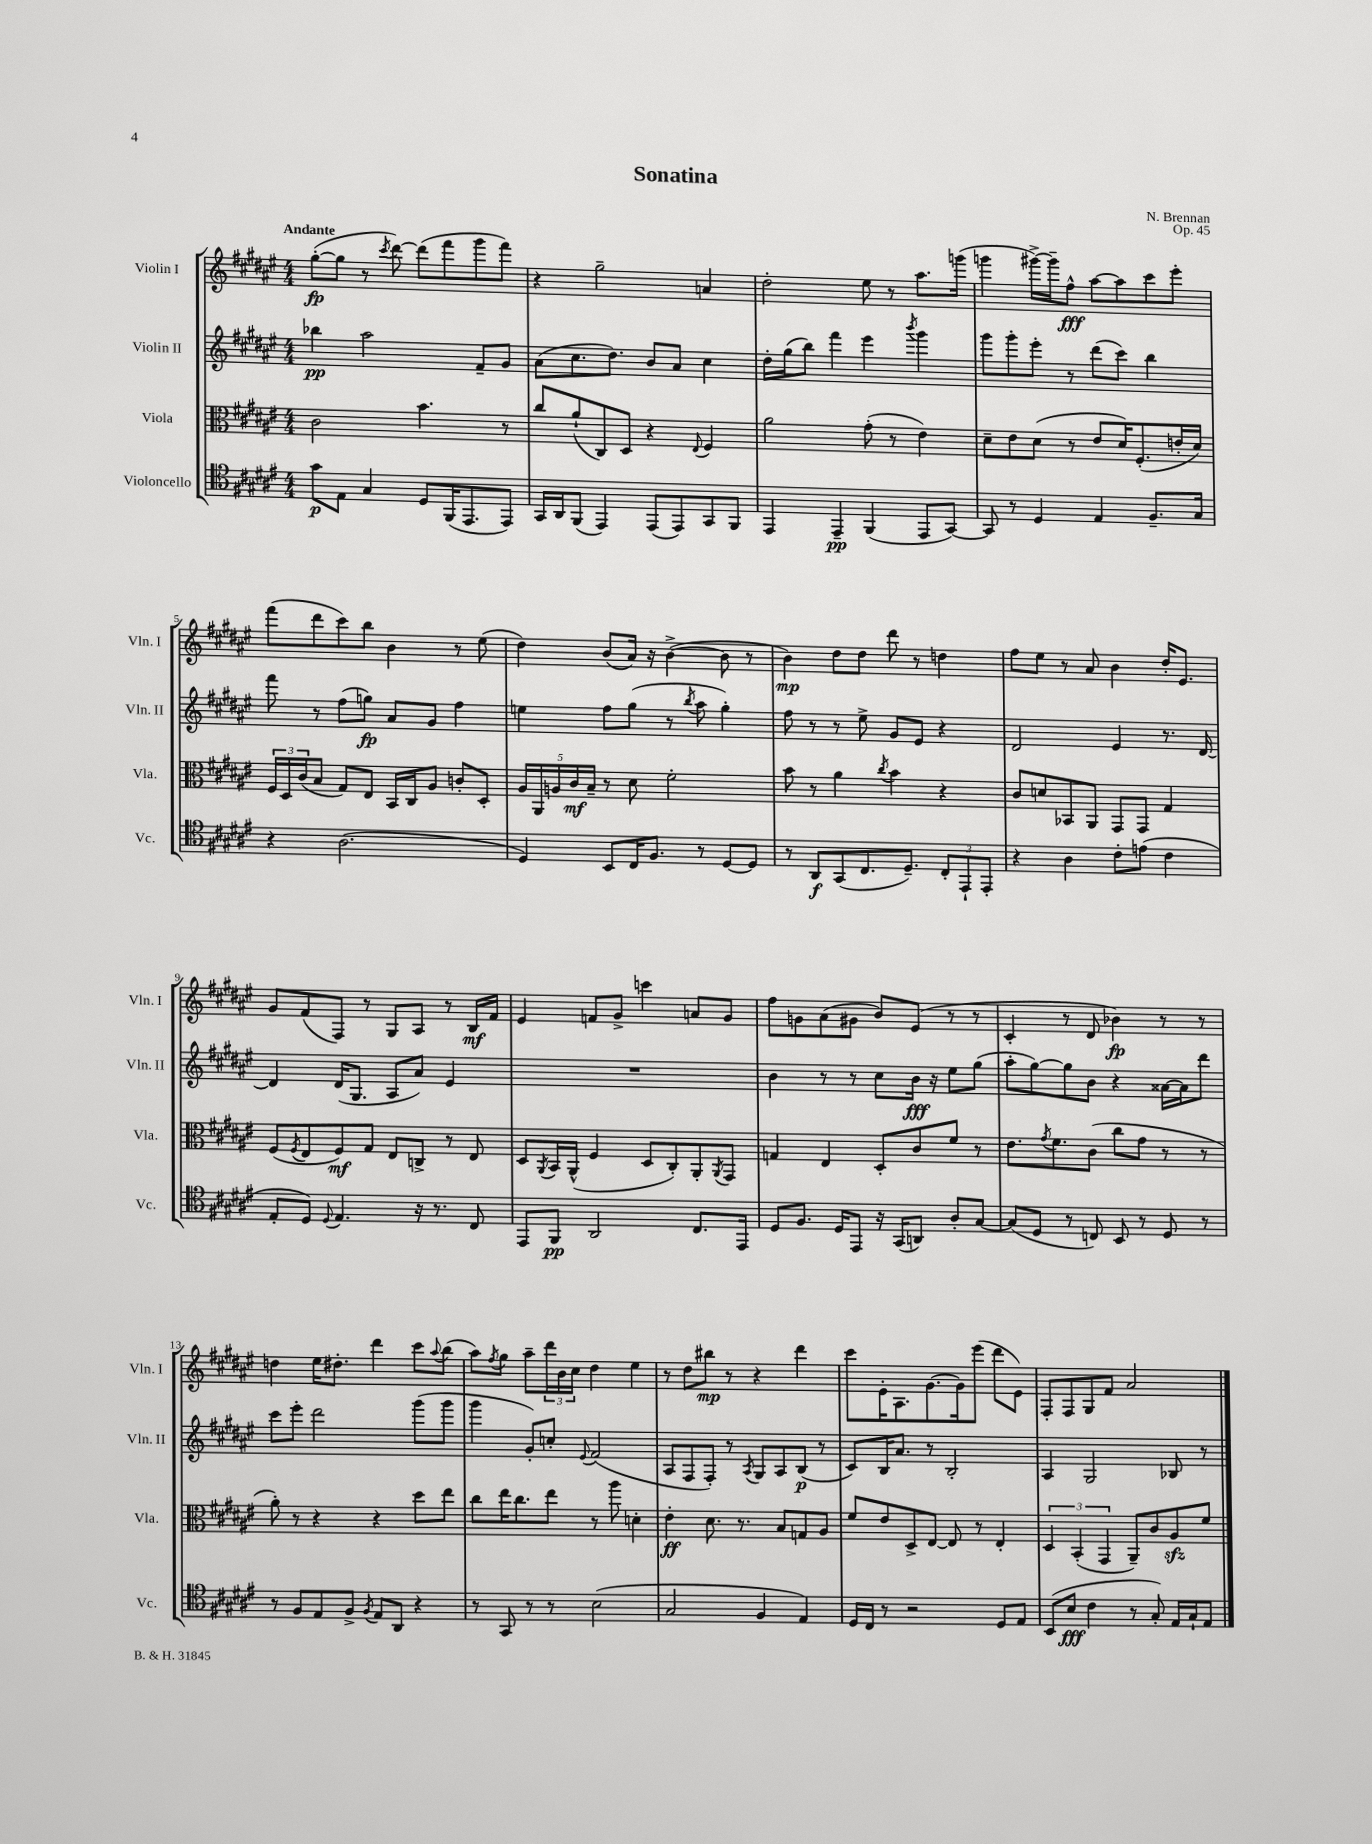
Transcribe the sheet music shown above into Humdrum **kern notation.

**kern	**kern	**kern	**kern
*staff4	*staff3	*staff2	*staff1
*clefC4	*clefC3	*clefG2	*clefG2
*k[f#c#g#d#a#e#]	*k[f#c#g#d#a#e#]	*k[f#c#g#d#a#e#]	*k[f#c#g#d#a#e#]
*M4/4	*M4/4	*M4/4	*M4/4
8g#\L	2c#\	4bb-\	([8gg#'\L
8E#\J	.	.	8gg#\]J
4G#/	.	2aa#\	8r
.	.	.	8qccc#/
.	.	.	[8ddd#\)
8D#/L	4.b\	.	(8ddd#\]L
(16FF#/K	.	.	8fff#\
8.EE#/	.	.	.
.	.	8f#~/L	8ggg#\
8EE#/J)	8r	8g#/J	8fff#\J)
=	=	=	=
16GG#/LL	8cc#/L	(8a#\L	4r
16AA#/J	.	.	.
(8FF#/J	(8a#`/	8.cc#\	.
4EE#/)	8C#/)	.	2gg#~\
.	.	8.dd#\J)	.
.	8D#/J	.	.
(8EE#/L	4r	8b/L	.
8EE#/)	.	8a#/J	.
.	8qqE#/	.	.
8GG#/	4F#/	4cc#\	4a/
8FF#/J	.	.	.
=	=	=	=
4EE#/	2a#\	16dd#'\LL	2dd#'\
.	.	(16gg#\J	.
.	.	8bb\J)	.
4EE#~/	.	4fff#\	.
(4FF#/	(8g#'\	4eee#\	8ee#\
.	8r	.	8r
.	.	8qbbb/	.
8EE#/L	4e#\)	4ggg#\	8.aa#\L
[8GG#/J)	.	.	.
.	.	.	(16ggg\Jk
=	=	=	=
8GG#/]	8d#~\L	8ggg#\L	4ggg\
8r	8e#\	8ggg#'\	.
4D#/	(8d#\J	8eee#'\J	[16ggg#^\LL)
.	.	.	16ggg#~\]J
.	8r	8r	8ff#^^\J
4E#/	8e#/L	(8ddd#\L	[8aa#\L
.	16d#/K)	8ccc#\J)	8aa#\]
.	(8.F#'/	.	.
8.F#~/L	.	4bb\	8ccc#\
.	16e'/L	.	8eee#'\J
16G#/Jk	16d#/JJ)	.	.
=	=	=	=
4r	24F#/LL	8fff#\	(8fff#\L
.	24D#/	.	.
.	(24c#/J	.	.
.	8B/J	8r	8ddd#\
(2.A#\	8G#/L)	(8ff#\L	8ccc#\)
.	8E#/J	8gg\J)	8bb\J
.	16BB/LL	8a#/L	4b\
.	16C#/J	.	.
.	8A#/J	8g#/J	.
.	8c'/L	4ff#\	8r
.	8D#'/J	.	(8ee#\
=	=	=	=
4D#/)	20A#/LL	4ee\	4dd#\)
.	20AA#/	.	.
.	20A/	.	.
.	20c#/	.	.
.	20B~/JJ	.	.
8BB/L	8r	8ff#\L	(8b/L
16C#/K	8d#\	(8gg#\J	16a#/Jk)
8.F#/J	.	.	16r
.	2f#'\	8r	([4b^\
.	.	8qbb/	.
8r	.	8aa#\	.
[8D#/L	.	4gg#'\)	8b\]
8D#/]J	.	.	8r
=	=	=	=
8r	8b\	8ff#\	4b\)
8AA#/L	8r	8r	.
(8GG#/	4a#\	8r	8dd#\L
8.C#/	.	8ee#^\	8dd#\J
.	8qcc#/	.	.
.	4b\	8g#/L	8ddd#\
8.D#~/J)	.	.	.
.	.	8e#/J	8r
12C#'/L	4r	4r	4dd\
12EE#`/	.	.	.
12EE#'/J	.	.	.
=	=	=	=
4r	8c#/L	2d#/	8ff#\L
.	8d/	.	8ee#\J
4A#\	8BB-/	.	8r
.	8AA#/J	.	8a#/
8c#'\L	8GG#/L	4e#/	4b\
(8e\J	8GG#/J	.	.
4c#\	4G#/	8.r	16dd#'/LK
.	.	.	8.e#/J
.	.	[16d#/	.
=	=	=	=
8E#'/L	(8F#/L	4d#/]	8g#/L
.	8qF#/	.	.
8D#/J)	8E#/	.	(8f#/
8qqD#/	.	.	.
4.E#/	8F#/)	(16d#/LK	8F#/J)
.	.	8.G#/J	.
.	8G#/J	.	8r
.	8E#/L	8A#/L	8G#/L
16r	8C^/J	8a#/J)	8A#/J
8.r	.	.	.
.	8r	4e#/	8r
8C#/	8E#/	.	16B/LL
.	.	.	16f#/JJ
=	=	=	=
8EE#/L	8D#/L	1r	4e#/
.	8qAA#/	.	.
8FF#/J	16BB/L	.	.
.	(16AA#^^/JJ	.	.
2AA#/	4F#/	.	8f/L
.	.	.	8g#^/J
.	8D#/L	.	4ccc\
.	8C#'/)	.	.
8.C#/L	8AA#'/	.	8a/L
.	8qAA#/	.	.
.	8GG#/J	.	8g#/J
16EE#/Jk	.	.	.
=	=	=	=
8D#/L	4G/	4b\	8ff#\L
8.F#/J	.	.	8g\
.	4E#/	8r	(8a#\
16D#/LK	.	.	.
8EE#/J	.	8r	8g#\J
16r	8D#'/L	8cc#\L	8b/L)
(16GG#/LK	.	.	.
8AA/J)	8c#/	16b\Jk	(8e#/J
.	.	16r	.
8A#'/L	8f#/J	8ee#\L	8r
[8G#/J	8r	(8gg#\J	8r
=	=	=	=
(8G#/]L	8.e#\L	8aa#'\L	4c#'/
8D#/J	.	[8gg#\)	.
.	8qg#/	.	.
.	8.f#\	.	.
8r	.	8gg#\]	8r
8C/)	(8c#\J	8b\J	8d#/
8BB/	8cc#\L	4r	4b-\)
8r	8g#\J	.	.
8D#/	8r	[16a##\LL	8r
.	.	16a##\]J	.
8r	8r	8ddd#\J	8r
=	=	=	=
8r	8a#'\)	8ccc#\L	4dd\
8F#/L	8r	8eee#'\J	.
8E#/	4r	2ddd#\	16ee#\LK
.	.	.	8.dd#'\J
8F#^/J	.	.	.
8qF#/	.	.	.
8E#/L	4r	.	4ddd#\
8AA#/J	.	.	.
4r	8dd#\L	(8ggg#\L	8ccc#\L
.	.	.	8qqaa#/
.	8ee#\J	8ggg#\J	(8bb\J
=	=	=	=
8r	8cc#\L	4ggg#\	8aa#\L)
.	.	.	8qff#/
8GG#/	16ee#\K	.	8gg#\J
.	8.cc#\	.	.
8r	.	8g#'/L)	8aa#~\L
8r	8ee#\J	8cc'/J	24ddd#\L
.	.	.	24b\
.	.	.	24cc#\JJ
.	.	8qqe#/	.
(2B\	8r	(2f#/	4dd#\
.	8aa#\	.	.
.	4d'\	.	4ee#\
=	=	=	=
2G#/	4e#'\	8A#/L	8r
.	.	8F#/	8dd#\L
.	8.d#\	8F#'/J)	8bb#\J
.	.	8r	8r
.	8.r	.	.
.	.	8qA#/	.
4F#/	.	8G#/L	4r
.	8B/L	8A#/	.
4E#/)	8G/	(8B/J	4ddd#\
.	8A#/J	8r	.
=	=	=	=
16D#/LL	8f#/L	8c#/L)	8ccc#\L
16C#/JJ	.	.	.
8r	8e#/	16B/K	16e#'\K
.	.	8.a#/J	8.A#\
2r	8D#^/	.	.
.	[8E#/J	8r	[8.g#\
.	8E#/]	2B'/	.
.	.	.	16g#\]k
.	8r	.	(8eee#\J
8D#/L	4E#'/	.	8ddd#\L
8E#/J	.	.	8e#\J)
=	=	=	=
(8BB/L	6D#/	4A#/	8F#'/L
8B/J	.	.	8F#/
.	(6BB'/	.	.
4c#\	.	2G#/	8G#/
.	6GG#/	.	.
.	.	.	8f#/J
8r	8AA#~/L)	.	2a#/
8G#'/)	8c#/	.	.
16E#/LL	8A#/	8B-/	.
16G#`/J	.	.	.
8E#/J	8f#/J	8r	.
==	==	==	==
*-	*-	*-	*-
